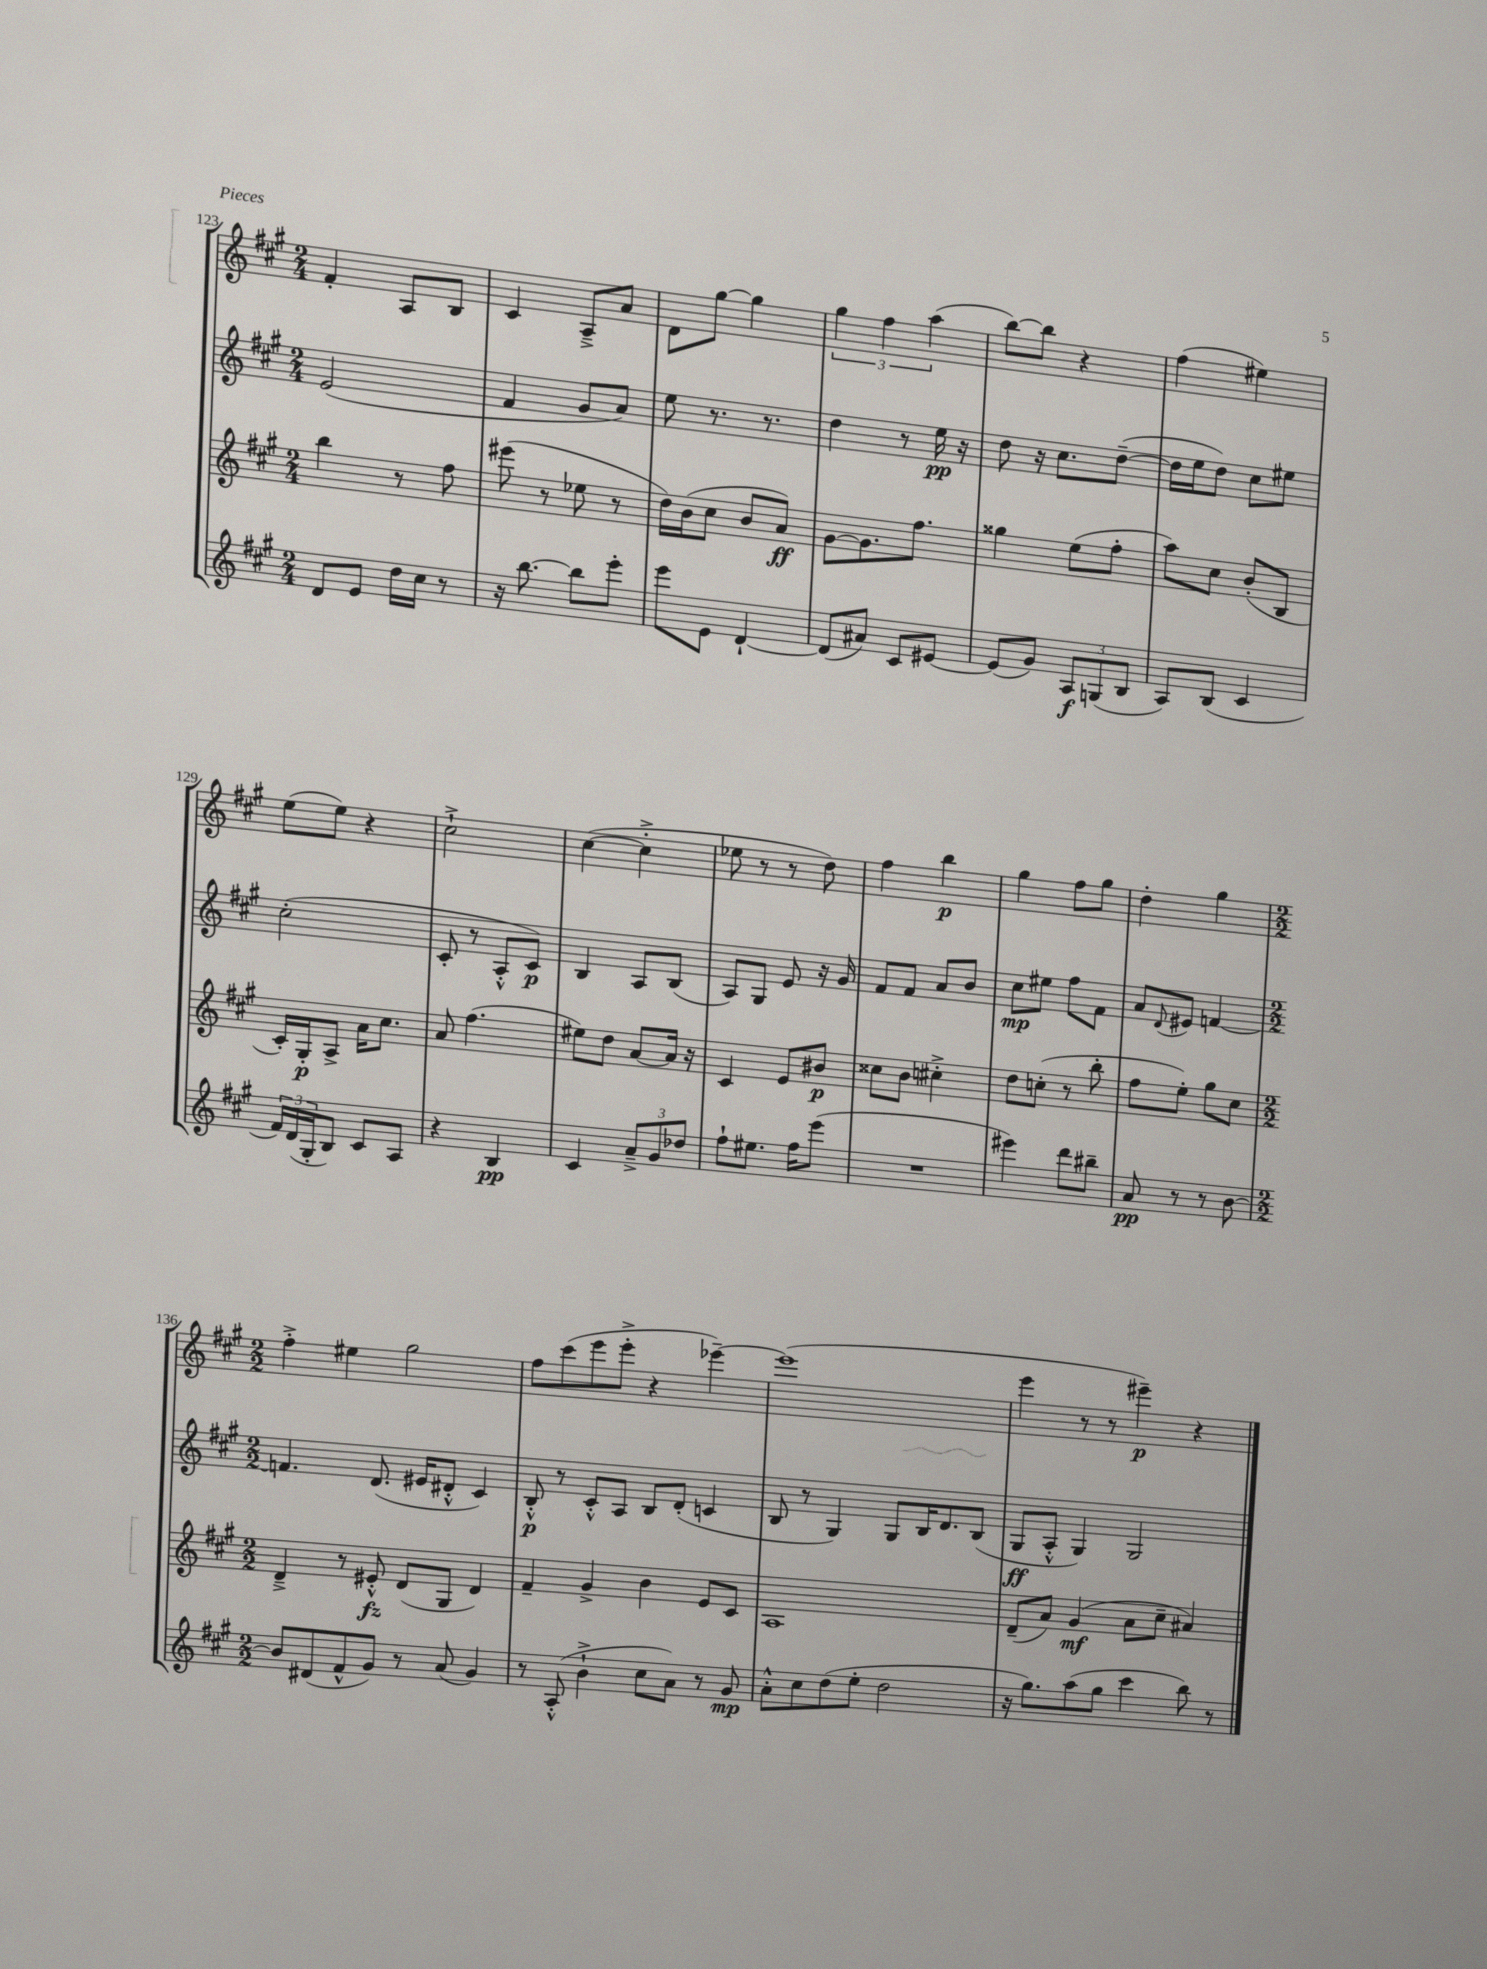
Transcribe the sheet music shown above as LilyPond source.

<<
\new StaffGroup <<
\new Staff = "s0" {
    \clef treble \key a \major \numericTimeSignature \time 2/4
    fis'4-. a8 b8 |
    cis'4 a8---> a'8 |
    d'8 gis''8~ gis''4 |
    \tuplet 3/2 { gis''4 fis''4 a''4( } |
    b''8~) b''8 r4 |
    fis''4( eis''4) |
    e''8( e''8) r4 |
    cis''2-!-> |
    cis''4~( cis''4-.-> |
    ees''8 r8 r8 d''8) |
    fis''4 b''4\p |
    gis''4 fis''8 gis''8 |
    d''4-. gis''4 |
    \numericTimeSignature \time 2/2 fis''4-.-> eis''4 gis''2 |
    fis''8 cis'''8( e'''8 e'''8-.-> r4 ees'''4~--) |
    ees'''1( |
    e'''4 r8 r8 eis'''4--\p) r4 \bar "|." |
}
\new Staff = "s1" {
    \clef treble \key a \major \numericTimeSignature \time 2/4
    e'2( |
    fis'4 gis'8 a'8) |
    e''8 r8. r8. |
    d''4 r8 e''16\pp r16 |
    d''8 r16 cis''8. d''8~--( |
    d''16 e''16 d''8) cis''8 eis''8 |
    cis''2-.( |
    cis'8-. r8 a8-.-^ cis'8\p) |
    b4 a8 b8( |
    a8) gis8 e'8 r16 gis'16 |
    fis'8 fis'8 a'8 b'8 |
    cis''8\mp eis''8 fis''8 fis'8 |
    a'8 \appoggiatura { d'8 } eis'8 f'4~ |
    \numericTimeSignature \time 2/2 f'4. d'8.( eis'16 dis'8-.-^ cis'4) |
    b8-.-^\p r8 cis'8-.-^ a8 b8 d'8-.( c'4 |
    b8 r8 gis4) gis8 b16 d'8. b8( |
    gis8\ff a8-.-^ gis4) gis2 \bar "|." |
}
\new Staff = "s2" {
    \clef treble \key a \major \numericTimeSignature \time 2/4
    b''4 r8 fis''8 |
    eis'''8( r8 ees''8 r8 |
    d''16) b'16( cis''8 b'8 a'8\ff) |
    gis'8~ gis'8. fis''8. |
    gisis''4 e''8( fis''8-. |
    a''8) cis''8 b'8-.( b8 |
    cis'16-.) gis16-.\p a8-> a'16 cis''8. |
    a'8 fis''4.( |
    eis''8) d''8 a'8~ a'16 r16 |
    cis'4 e'8 bis'8\p |
    cisis''8 b'8 cis''4-.-> |
    d''8 c''8-.( r8 b''8-. |
    fis''8 e''8-.) gis''8 cis''8 |
    \numericTimeSignature \time 2/2 d'4---> r8 eis'8-.-^\fz d'8( gis8 d'4) |
    fis'4-- gis'4-> b'4 e'8 cis'8 |
    a1 |
    d'8--( a'8) gis'4\mf( a'8 cis''8-- ais'4) \bar "|." |
}
\new Staff = "s3" {
    \clef treble \key a \major \numericTimeSignature \time 2/4
    d'8 e'8 d''16 cis''16 r8 |
    r16 b''8.~ b''8 e'''8-. |
    e'''8 e'8 d'4~-! |
    d'8( ais'8) cis'8 eis'8~ |
    eis'8( gis'8) \tuplet 3/2 { a8\f g8( b8 } |
    a8) b8( cis'4 |
    \tuplet 3/2 { fis'16) d'16( gis16-. } b8) cis'8 a8 |
    r4 b4\pp |
    cis'4 \tuplet 3/2 { a'8---> gis'8 des''8 } |
    fis''8-! eis''8. fis''16 e'''8( |
    R2 |
    eis'''4) d'''8 bis''8-- |
    a'8\pp r8 r8 b'8~ |
    \numericTimeSignature \time 2/2 b'8 dis'8( fis'8-^ gis'8) r8 a'8( gis'4) |
    r8 a8-.-^( b'4-!-> cis''8 a'8) r8 gis'8\mp |
    a'8-.-^ cis''8 d''8( e''8-. d''2 |
    r16 gis''8.) a''8( gis''8 cis'''4 b''8) r8 \bar "|." |
}
>>
>>
\layout { \context { \Score currentBarNumber = #123 } }
